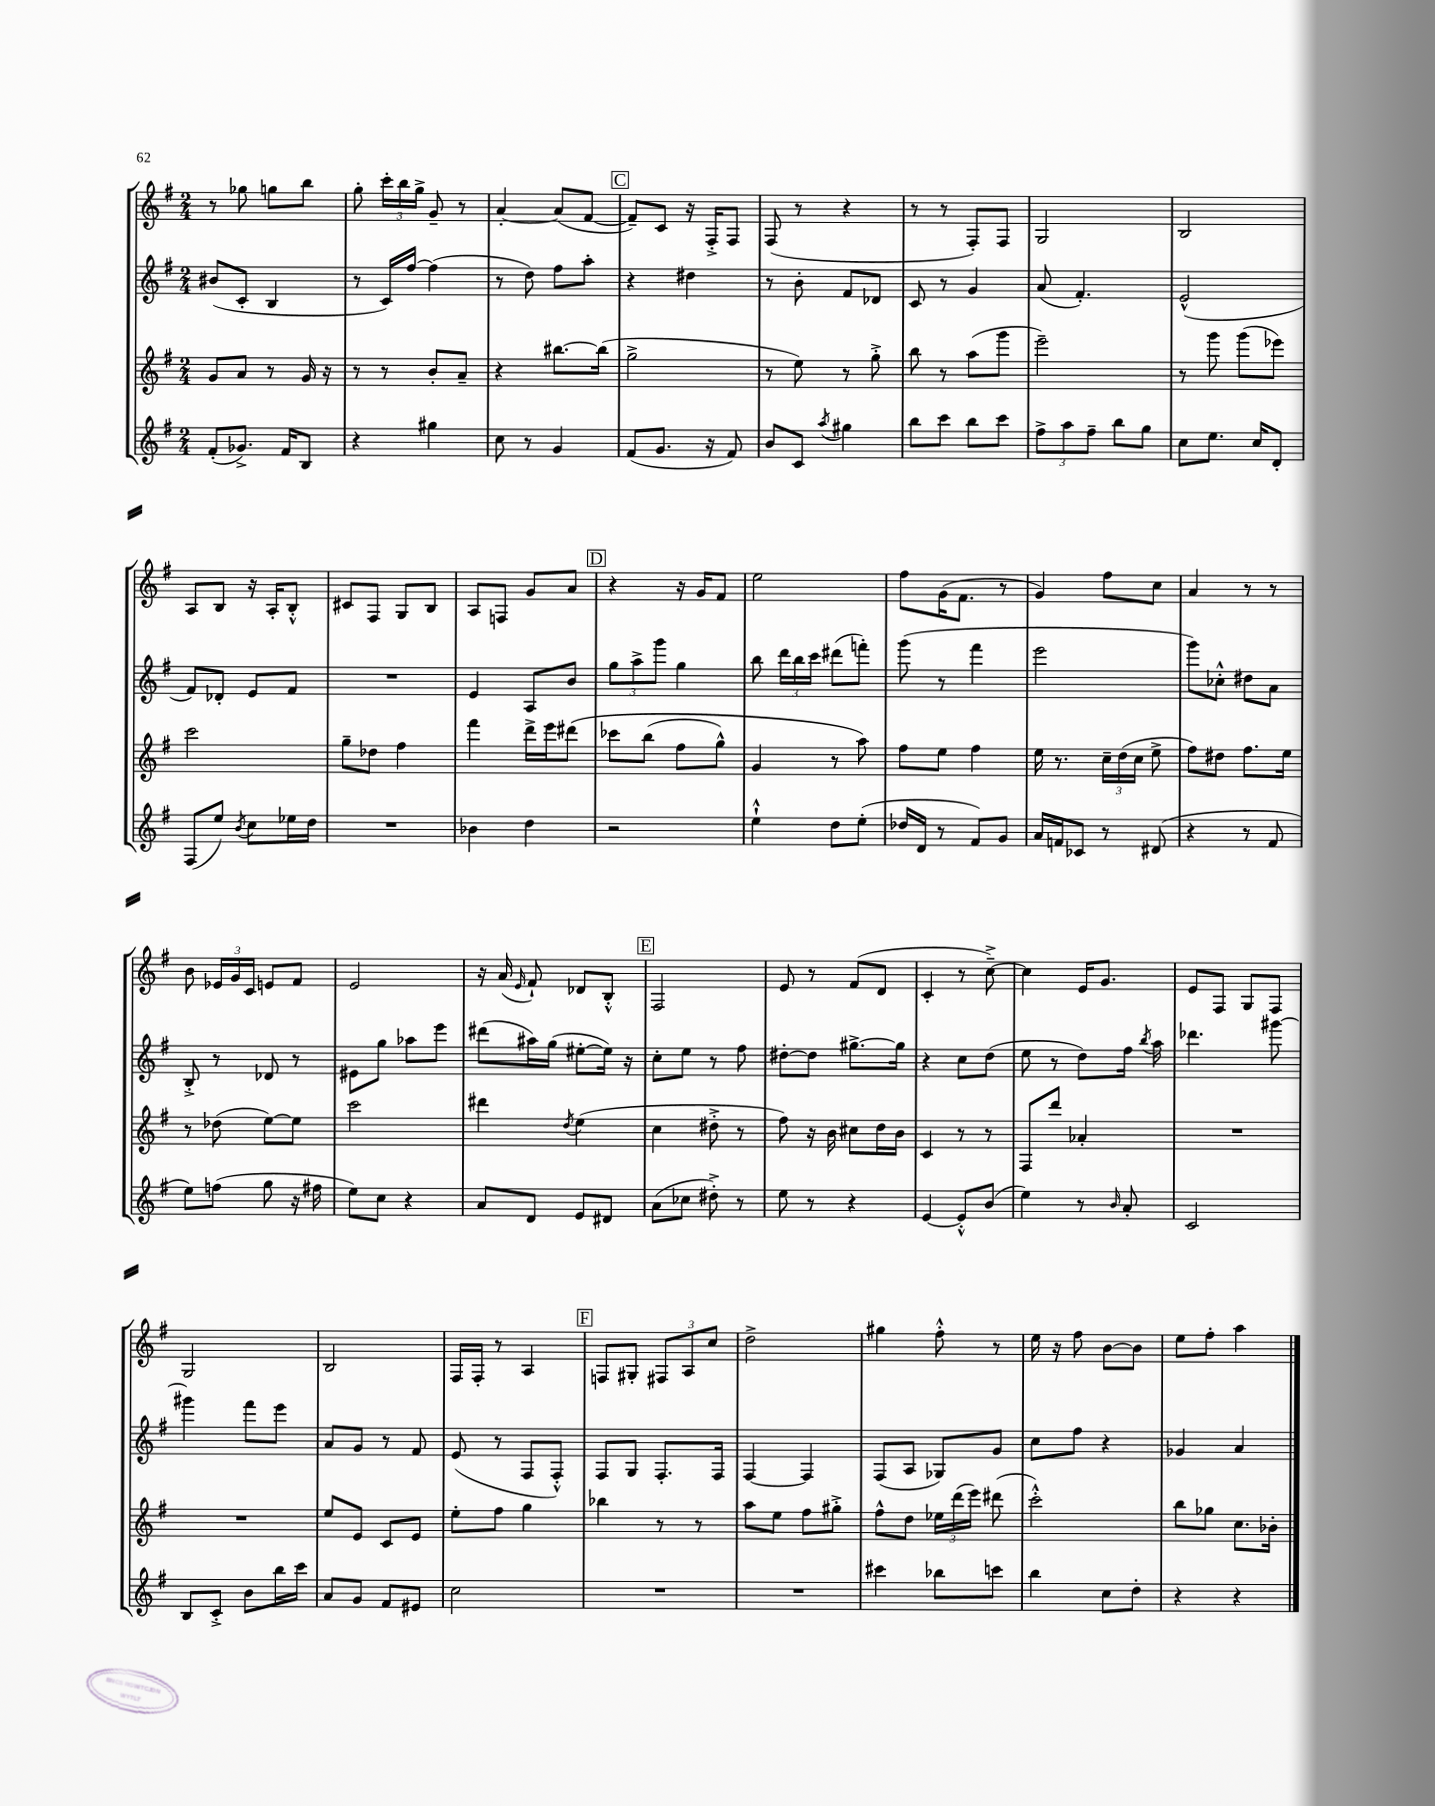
<<
\new StaffGroup <<
\new Staff = "s0" {
    \clef treble \key g \major \numericTimeSignature \time 2/4
    \autoBeamOff r8 ges''8 g''8[ b''8] |
    g''8-. \tuplet 3/2 { c'''16[-. b''16 g''16]-> } g'8-- r8 |
    a'4~-. a'8[( fis'8]~ |
    \mark \markup { \box "C" } fis'8[--) c'8] r16 fis16[-.-> fis8] |
    fis8( r8 r4 |
    r8 r8 fis8[-.) fis8] |
    g2 |
    b2 |
    a8[ b8] r16 a16[-. b8]-.-^ |
    cis'8[ fis8] g8[ b8] |
    a8[ f8] g'8[ a'8] |
    \mark \markup { \box "D" } r4 r16 g'16[ fis'8] |
    e''2 |
    fis''8[ g'16( fis'8.] r8 |
    g'4) fis''8[ c''8] |
    a'4 r8 r8 |
    b'8 \tuplet 3/2 { ees'16[ g'16 c'16] } e'8[ fis'8] |
    e'2 |
    r16 a'16( \grace { e'16 } fis'8-!) des'8[ b8]-.-^ |
    \mark \markup { \box "E" } fis2 |
    e'8 r8 fis'8[( d'8] |
    c'4-. r8 c''8~--->) |
    c''4 e'16[ g'8.] |
    e'8[ fis8] g8[ fis8] |
    g2 |
    b2 |
    fis16[ fis16]-. r8 a4 |
    \mark \markup { \box "F" } f8[ gis8]-. \tuplet 3/2 { fis8[ a8 c''8] } |
    d''2-> |
    gis''4 fis''8-.-^ r8 |
    e''16 r16 fis''8 b'8[~ b'8] |
    e''8[ fis''8]-. a''4 \bar "|." |
}
\new Staff = "s1" {
    \clef treble \key g \major \numericTimeSignature \time 2/4
    \autoBeamOff bis'8[( c'8]-. b4 |
    r8 c'16[) fis''16]~ fis''4( |
    r8 d''8) fis''8[ a''8]-. |
    \mark \markup { \box "C" } r4 dis''4 |
    r8 b'8-. fis'8[ des'8] |
    c'8 r8 g'4 |
    a'8( fis'4.-.) |
    e'2-^( |
    fis'8[) des'8]-. e'8[ fis'8] |
    R2 |
    e'4 a8[ b'8] |
    \mark \markup { \box "D" } \tuplet 3/2 { g''8[ a''8-> g'''8] } g''4 |
    b''8 \tuplet 3/2 { d'''16[ b''16 c'''16] } dis'''8[( f'''8]-.) |
    g'''8( r8 fis'''4 |
    e'''2 |
    g'''8[) ces''8]-.-^ dis''8[ a'8] |
    b8-.-> r8 des'8 r8 |
    eis'8[ g''8] aes''8[ e'''8] |
    dis'''8[( ais''16) g''16]( eis''8[~-. eis''16]) r16 |
    \mark \markup { \box "E" } c''8[-. e''8] r8 fis''8 |
    dis''8[~-. dis''8] gis''8.[~-> gis''16] |
    r4 c''8[ d''8]( |
    e''8 r8 d''8[) fis''16] \acciaccatura { b''8 } a''16 |
    des'''4. gis'''8~ |
    gis'''4 fis'''8[ e'''8] |
    a'8[ g'8] r8 fis'8 |
    e'8( r8 fis8[ fis8]-.-^) |
    \mark \markup { \box "F" } fis8[ g8] fis8.[-. fis16] |
    fis4~ fis4 |
    fis8[( a8] ges8[) g'8] |
    c''8[ fis''8] r4 |
    ges'4 a'4 \bar "|." |
}
\new Staff = "s2" {
    \clef treble \key g \major \numericTimeSignature \time 2/4
    \autoBeamOff g'8[ a'8] r8 g'16 r16 |
    r8 r8 b'8[-. a'8]-- |
    r4 bis''8.[~ bis''16]( |
    \mark \markup { \box "C" } g''2-> |
    r8 e''8) r8 g''8-.-> |
    b''8 r8 a''8[( g'''8] |
    e'''2--) |
    r8 g'''8 g'''8[( ees'''8]) |
    c'''2 |
    g''8[-- des''8] fis''4 |
    fis'''4 d'''16[-> e'''16 dis'''8]\( |
    \mark \markup { \box "D" } ces'''8[ b''8]( fis''8[ g''8]-^) |
    g'4 r8 a''8\) |
    fis''8[ e''8] fis''4 |
    e''16 r8. \tuplet 3/2 { c''16[-- d''16( c''16] } e''8-> |
    fis''8[) dis''8] fis''8.[ e''16] |
    r8 des''8( e''8[~) e''8] |
    c'''2 |
    dis'''4 \acciaccatura { d''8 } e''4( |
    \mark \markup { \box "E" } c''4 dis''8-.-> r8 |
    fis''8) r16 b'16 cis''8[ d''16 b'16] |
    c'4 r8 r8 |
    fis8[ d'''8] aes'4-. |
    R2 |
    R2 |
    e''8[ e'8] c'8[ e'8] |
    e''8[-. fis''8] g''4 |
    \mark \markup { \box "F" } bes''4 r8 r8 |
    a''8[ e''8] fis''8[ gis''8]-.-> |
    fis''8[-^ d''8] \tuplet 3/2 { ees''16[ d'''16( e'''16]) } dis'''8( |
    c'''2-.-^) |
    b''8[ ges''8] c''8.[ bes'16]-. \bar "|." |
}
\new Staff = "s3" {
    \clef treble \key g \major \numericTimeSignature \time 2/4
    \autoBeamOff fis'8[-.( ges'8.]->) fis'16[ b8] |
    r4 gis''4 |
    c''8 r8 g'4 |
    \mark \markup { \box "C" } fis'8[( g'8.] r16 fis'8) |
    b'8[ c'8] \acciaccatura { a''8 } gis''4 |
    b''8[ c'''8] b''8[ c'''8] |
    \tuplet 3/2 { fis''8[-> a''8 fis''8]-- } b''8[ g''8] |
    c''8[ e''8.] c''16[ d'8]-. |
    fis8[( e''8]) \acciaccatura { b'8 } c''8[ ees''16 d''16] |
    R2 |
    bes'4 d''4 |
    \mark \markup { \box "D" } r2 |
    e''4-!-^ d''8[ e''8]-.( |
    des''16[ d'16] r8 fis'8[) g'8] |
    a'16[ f'16 ces'8] r8 dis'8( |
    r4 r8 fis'8 |
    e''8[) f''8]( g''8 r16 fis''16 |
    e''8[) c''8] r4 |
    a'8[ d'8] e'8[ dis'8] |
    \mark \markup { \box "E" } a'8[( ces''8] dis''8-.->) r8 |
    e''8 r8 r4 |
    e'4~ e'8[-.-^ b'8]( |
    e''4) r8 \grace { b'16 } a'8-. |
    c'2 |
    b8[ c'8]-.-> b'8[ b''16 c'''16] |
    a'8[ g'8] fis'8[ eis'8] |
    c''2 |
    \mark \markup { \box "F" } R2 |
    R2 |
    cis'''4 bes''8[ c'''8] |
    b''4 c''8[ d''8]-. |
    r4 r4 \bar "|." |
}
>>
>>
\layout { \context { \Score \remove "Bar_number_engraver" } }
